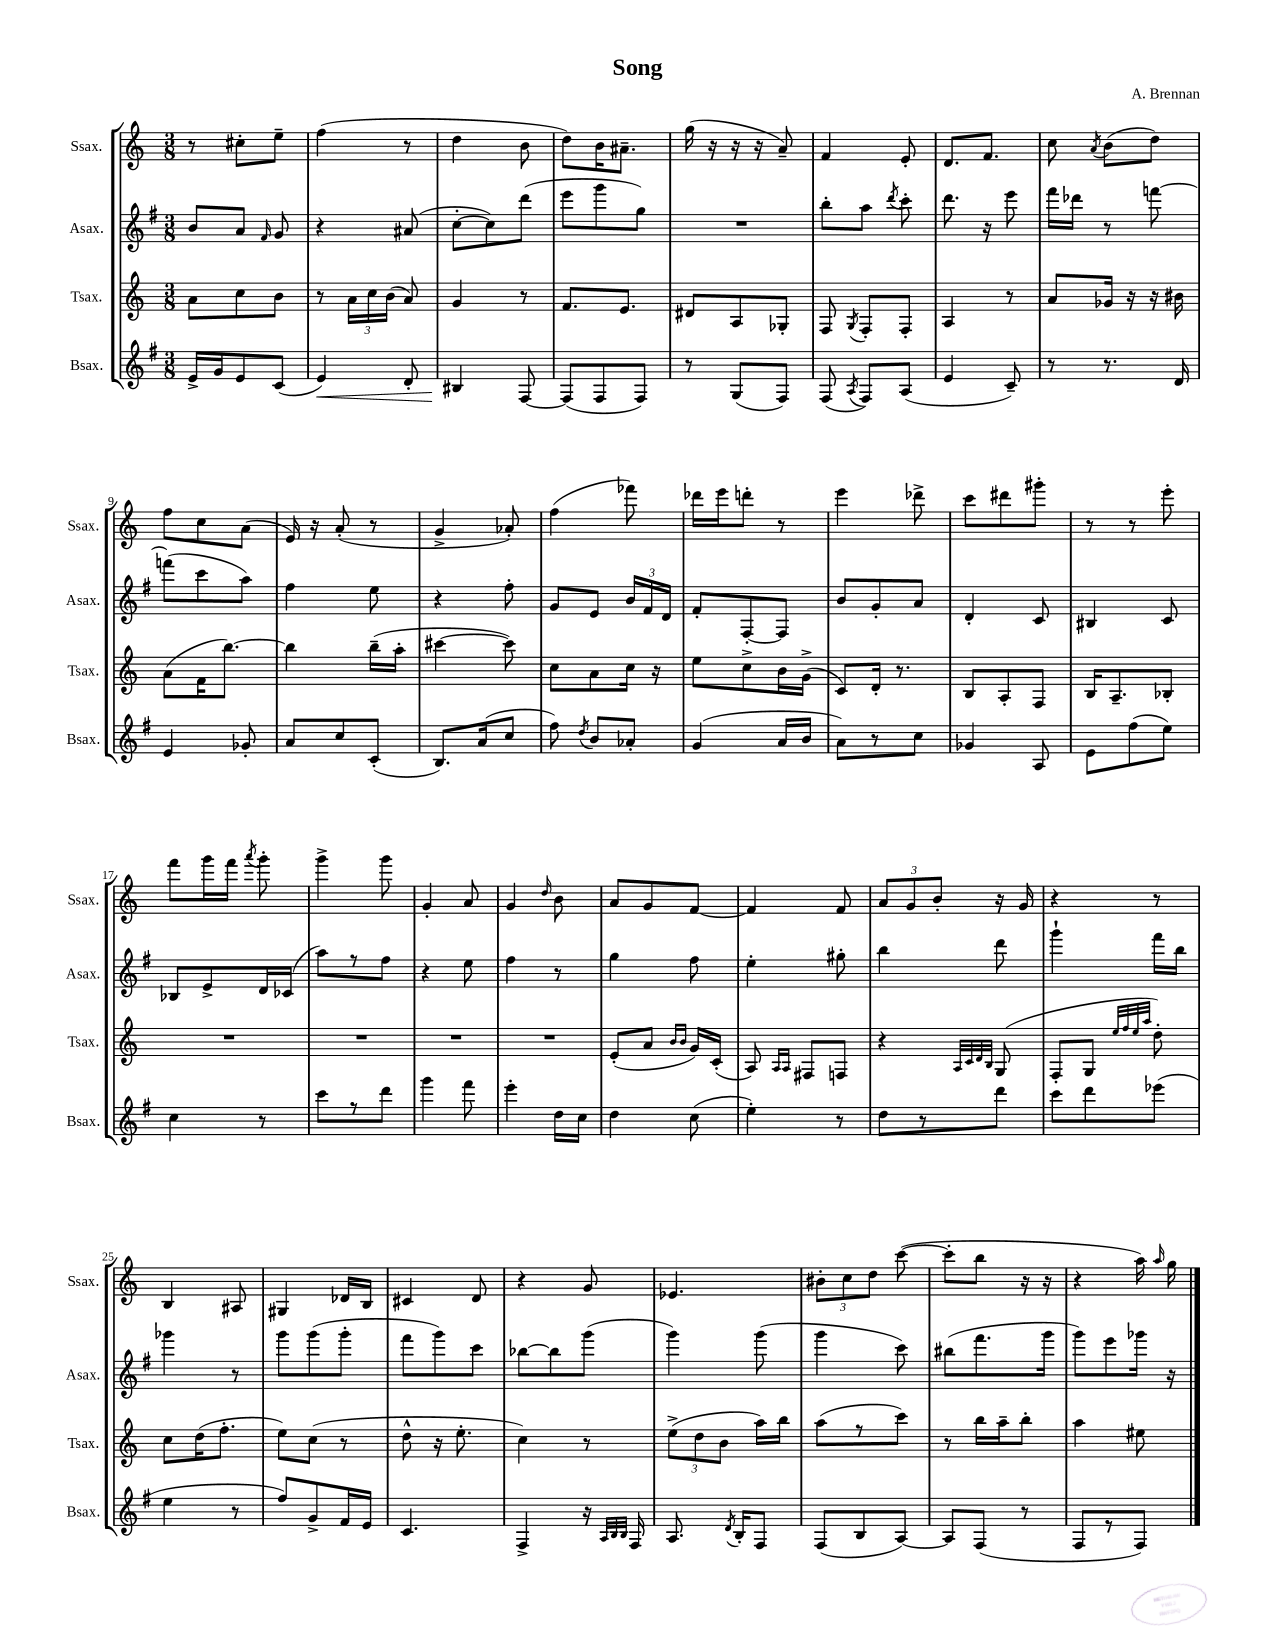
\header { title = "Song" composer = "A. Brennan" }
<<
\new StaffGroup <<
\new Staff = "s0" \with { instrumentName = "Ssax." shortInstrumentName = "Ssax." } {
    \clef treble \key c \major \numericTimeSignature \time 3/8
    \autoBeamOff r8 cis''8[-. e''8]-- |
    f''4( r8 |
    d''4 b'8 |
    d''8[) b'16 ais'8.]-- |
    g''16( r16 r16 r16 a'8--) |
    f'4 e'8-. |
    d'8.[ f'8.] |
    c''8 \acciaccatura { a'8 } b'8[( d''8]) |
    f''8[ c''8 a'8]( |
    e'16) r16 a'8-.( r8 |
    g'4-> aes'8-.) |
    f''4( fes'''8) |
    des'''16[ e'''16 d'''8]-. r8 |
    e'''4 des'''8-> |
    c'''8[ dis'''8 gis'''8]-. |
    r8 r8 e'''8-. |
    f'''8[ g'''16 f'''16] \acciaccatura { a'''8 } g'''8-. |
    g'''4-> g'''8 |
    g'4-. a'8 |
    g'4 \grace { d''16 } b'8 |
    a'8[ g'8 f'8]~ |
    f'4 f'8 |
    \tuplet 3/2 { a'8[ g'8 b'8]-. } r16 g'16 |
    r4 r8 |
    b4 ais8 |
    gis4 des'16[ b16] |
    cis'4 d'8 |
    r4 g'8 |
    ees'4. |
    \tuplet 3/2 { bis'8[-. c''8 d''8] } c'''8~( |
    c'''8[-. b''8] r16 r16 |
    r4 a''16) \grace { a''16 } g''16 \bar "|." |
}
\new Staff = "s1" \with { instrumentName = "Asax." shortInstrumentName = "Asax." } {
    \clef treble \key g \major \numericTimeSignature \time 3/8
    \autoBeamOff b'8[ a'8] \grace { fis'16 } g'8 |
    r4 ais'8( |
    c''8[~-. c''8) d'''8]( |
    e'''8[ g'''8 g''8]) |
    R4. |
    b''8[-. a''8] \acciaccatura { d'''8 } c'''8-. |
    d'''8. r16 e'''8 |
    fis'''16[ des'''16] r8 f'''8~ |
    f'''8[( c'''8 a''8]) |
    fis''4 e''8 |
    r4 fis''8-. |
    g'8[ e'8] \tuplet 3/2 { b'16[ fis'16 d'16] } |
    fis'8[-. fis8~-. fis8] |
    b'8[ g'8-. a'8] |
    d'4-. c'8 |
    bis4 c'8 |
    bes8[ e'8-> d'16 ces'16]( |
    a''8[) r8 fis''8] |
    r4 e''8 |
    fis''4 r8 |
    g''4 fis''8 |
    e''4-. gis''8-. |
    b''4 d'''8 |
    g'''4-! fis'''16[ b''16] |
    ges'''4 r8 |
    g'''8[ g'''8( g'''8]-. |
    fis'''8[ g'''8) c'''8] |
    bes''8[~ bes''8 g'''8]( |
    g'''4) g'''8( |
    g'''4 c'''8) |
    bis''8[( fis'''8. g'''16] |
    g'''8[) e'''8 ges'''16] r16 \bar "|." |
}
\new Staff = "s2" \with { instrumentName = "Tsax." shortInstrumentName = "Tsax." } {
    \clef treble \key c \major \numericTimeSignature \time 3/8
    \autoBeamOff a'8[ c''8 b'8] |
    r8 \tuplet 3/2 { a'16[ c''16 b'16]( } a'8) |
    g'4 r8 |
    f'8.[ e'8.] |
    dis'8[ a8 ges8]-. |
    f8 \acciaccatura { g8 } f8[-. f8]-. |
    a4 r8 |
    a'8[ ges'16] r16 r16 bis'16 |
    a'8[( f'16 b''8.]~) |
    b''4 b''16[--( a''16]-. |
    cis'''4~ cis'''8) |
    c''8[ a'8 c''16] r16 |
    e''8[ c''8-> b'16 g'16]->( |
    c'8[) d'16]-. r8. |
    b8[ a8-. f8] |
    b16[ a8.-- bes8]-. |
    R4. |
    R4. |
    R4. |
    R4. |
    e'8[-.( a'8] \grace { b'16[ b'16] } g'16[) c'16]-.( |
    a8) \grace { a16[ a16] } fis8[ f8] |
    r4 \grace { a32[ c'32 d'32 b32] } g8( |
    f8[-. g8] \grace { e''32[ f''32 e''32 a''32] } d''8-.) |
    c''8[ d''16( f''8.]-. |
    e''8[) c''8]( r8 |
    d''8-^ r16 e''8.-. |
    c''4) r8 |
    \tuplet 3/2 { e''8[->( d''8 b'8] } a''16[) b''16] |
    a''8[( r8 c'''8]) |
    r8 b''16[ a''16-- b''8]-. |
    a''4 eis''8 \bar "|." |
}
\new Staff = "s3" \with { instrumentName = "Bsax." shortInstrumentName = "Bsax." } {
    \clef treble \key g \major \numericTimeSignature \time 3/8
    \autoBeamOff e'16[-> g'16 e'8 c'8]( |
    e'4\<) d'8-. |
    bis4\! fis8~ |
    fis8[( fis8 fis8]) |
    r8 g8[( fis8]) |
    fis8( \acciaccatura { a8 } fis8[) a8]( |
    e'4 c'8--) |
    r8 r8. d'16 |
    e'4 ges'8-. |
    a'8[ c''8 c'8]-.( |
    b8.[) a'16( c''8] |
    fis''8) \acciaccatura { d''8 } b'8[ aes'8]-. |
    g'4( a'16[ b'16] |
    a'8[) r8 c''8] |
    ges'4 a8 |
    e'8[ fis''8( e''8]) |
    c''4 r8 |
    c'''8[ r8 d'''8] |
    g'''4 fis'''8 |
    e'''4-. d''16[ c''16] |
    d''4 c''8( |
    e''4-.) r8 |
    d''8[ r8 d'''8] |
    c'''8[ d'''8 ees'''8]( |
    e''4 r8 |
    fis''8[) g'8-> fis'16 e'16] |
    c'4. |
    fis4-> r16 \grace { a32[ b32 b32] } fis16 |
    a8. \acciaccatura { d'8 } b16[-. fis8] |
    fis8[( b8 a8]~) |
    a8[ fis8]( r8 |
    fis8[ r8 fis8]) \bar "|." |
}
>>
>>
